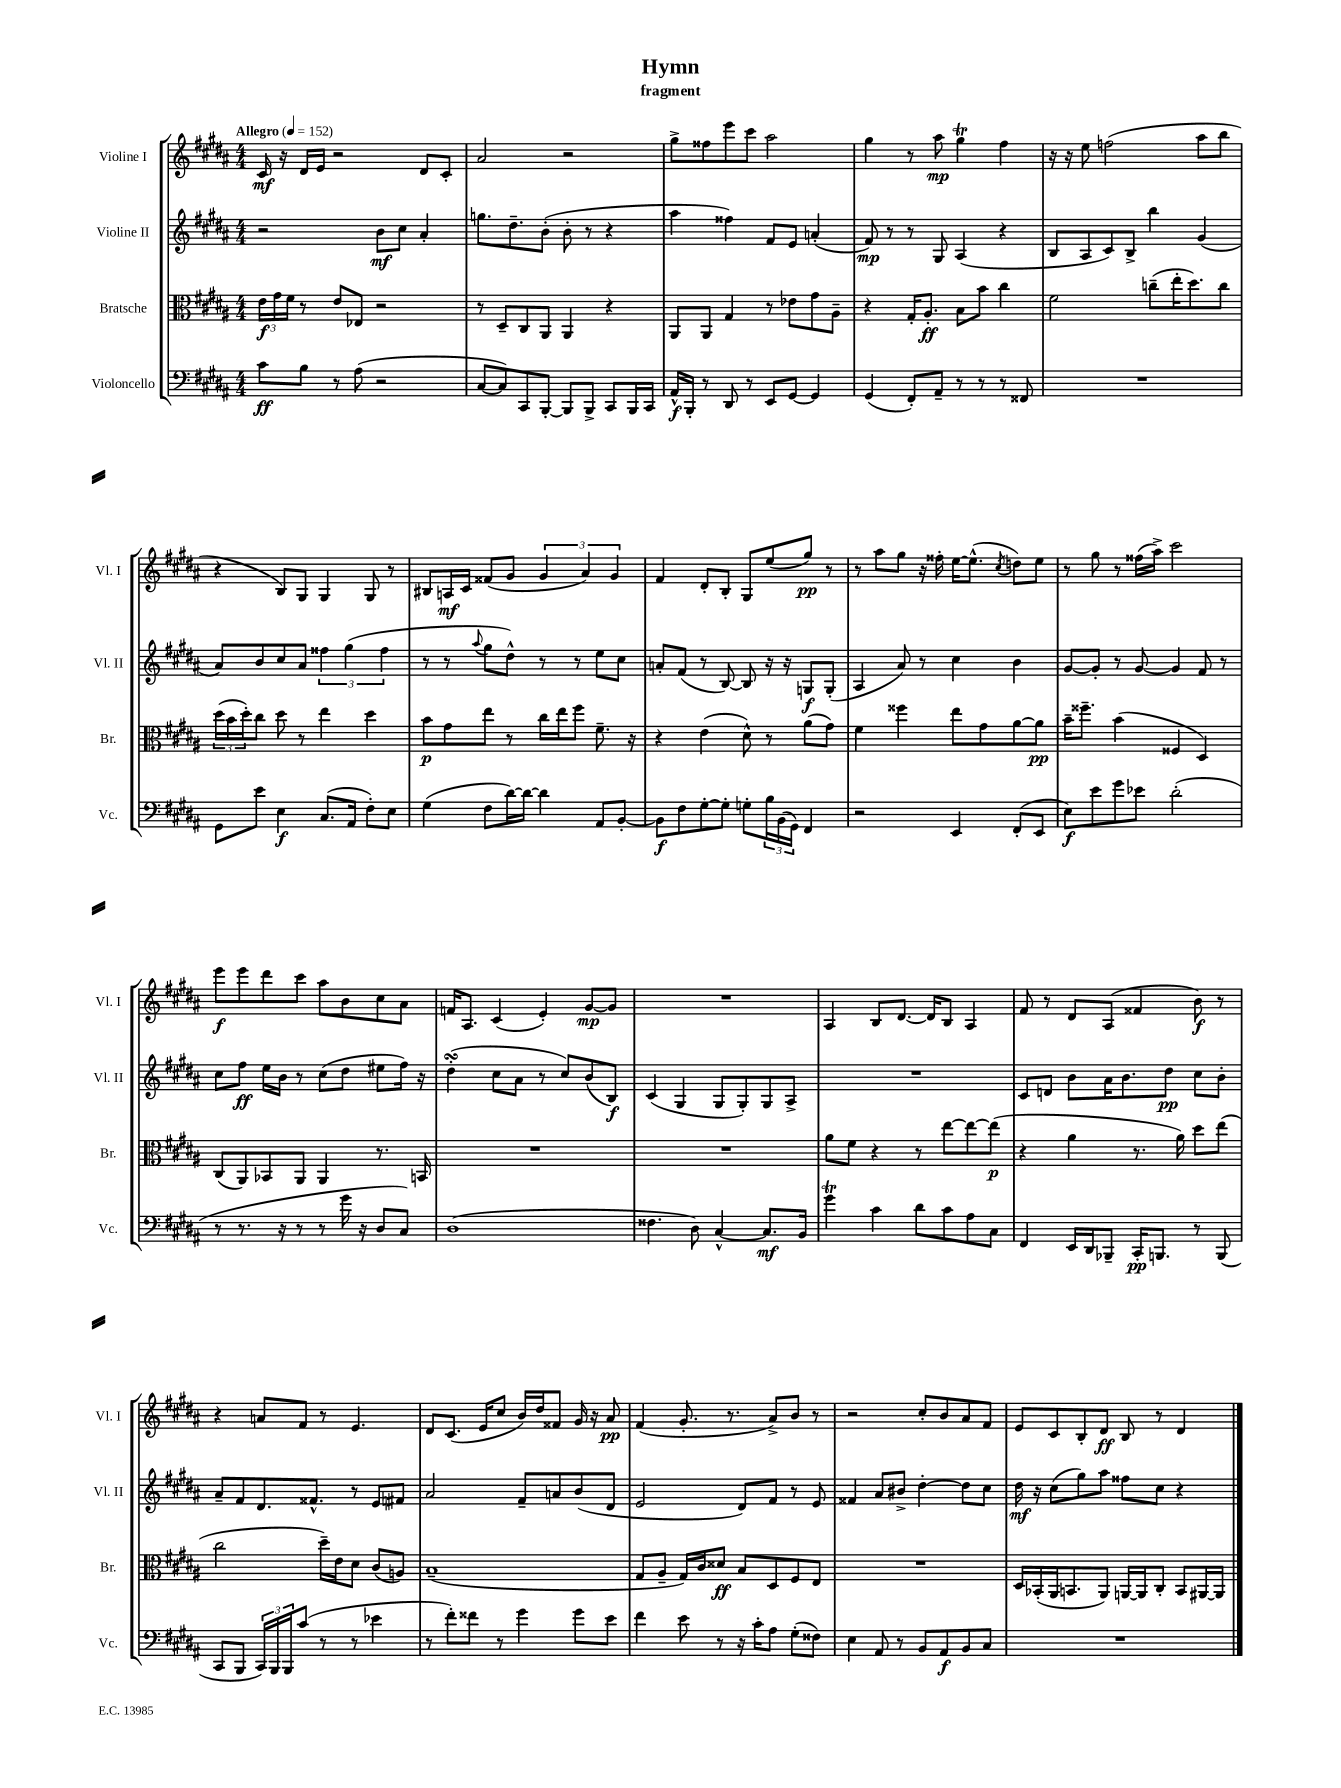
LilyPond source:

\header { title = "Hymn" subtitle = "fragment" }
<<
\new StaffGroup <<
\new Staff = "s0" \with { instrumentName = "Violine I" shortInstrumentName = "Vl. I" } {
    \clef treble \key b \major \numericTimeSignature \time 4/4 \tempo "Allegro" 4 = 152
    cis'16\mf r16 dis'16 e'16 r2 dis'8 cis'8-. |
    ais'2 r2 |
    gis''8-> fisis''8 e'''8 cis'''8 ais''2 |
    gis''4 r8 ais''8\mp gis''4\trill fis''4 |
    r16 r16 e''8 f''2( ais''8 b''8 |
    r4 b8) gis8 gis4 gis8 r8 |
    bis8 a16\mf cis'16 fisis'8( gis'8 \tuplet 3/2 { gis'4 ais'4) gis'4 } |
    fis'4 dis'8-. b8-. gis8 e''8( gis''8\pp) r8 |
    r8 ais''8 gis''8 r16 fisis''16-. e''16~ e''8.-^( \acciaccatura { cis''8 } d''8) e''8 |
    r8 gis''8 r8 fisis''16( ais''16->) cis'''2 |
    e'''8\f e'''8 dis'''8 cis'''8 ais''8 b'8 cis''8 ais'8 |
    f'16 ais8. cis'4( e'4-.) gis'8~\mp gis'8 |
    R1 |
    ais4 b8 dis'8.~ dis'16 b8 ais4 |
    fis'8 r8 dis'8 ais8( fisis'4 b'8\f) r8 |
    r4 a'8 fis'8 r8 e'4. |
    dis'8 cis'8.( e'16 cis''8 b'16) dis''16 fisis'8 gis'16 r16 ais'8\pp |
    fis'4( gis'8.-. r8. ais'8->) b'8 r8 |
    r2 cis''8-. b'8 ais'8 fis'8 |
    e'8 cis'8 b8-. dis'8\ff b8 r8 dis'4 \bar "|." |
}
\new Staff = "s1" \with { instrumentName = "Violine II" shortInstrumentName = "Vl. II" } {
    \clef treble \key b \major \numericTimeSignature \time 4/4
    r2 b'8\mf cis''8 ais'4-. |
    g''8. dis''8.-- b'8-.( b'8-. r8 r4 |
    ais''4 fisis''4) fis'8 e'8 a'4-.( |
    fis'8\mp) r8 r8 gis8 ais4( r4 |
    b8 ais8 cis'8) b8-> b''4 gis'4( |
    ais'8) b'8 cis''8 ais'8 \tuplet 3/2 { fisis''4 gis''4( fisis''4 } |
    r8 r8 \appoggiatura { ais''8 } gis''8 dis''8-^) r8 r8 e''8 cis''8 |
    a'8-. fis'8( r8 b8~) b8 r16 r16 g8\f g8-.( |
    ais4 ais'8) r8 cis''4 b'4 |
    gis'8~ gis'8-. r8 gis'8~ gis'4 fis'8 r8 |
    cis''8 fis''8\ff e''16 b'16 r8 cis''8( dis''8 eis''8 fis''16) r16 |
    dis''4-.\turn( cis''8 ais'8 r8 cis''8) b'8( b8\f) |
    cis'4( gis4 gis8 gis8-.) gis8 ais8-> |
    R1 |
    cis'8 d'8 b'8 ais'16 b'8. dis''8\pp cis''8 b'8-. |
    ais'8-- fis'8 dis'8. fisis'8.-^ r8 e'8 fis'8 |
    ais'2 fis'8-- a'8 b'8( dis'8 |
    e'2 dis'8) fis'8 r8 e'8 |
    fisis'4 ais'8 bis'8-> dis''4~-. dis''8 cis''8 |
    dis''16\mf r16 cis''8( gis''8) ais''8 fisis''8 cis''8 r4 \bar "|." |
}
\new Staff = "s2" \with { instrumentName = "Bratsche" shortInstrumentName = "Br." } {
    \clef alto \key b \major \numericTimeSignature \time 4/4
    \tuplet 3/2 { e'16\f gis'16 fis'16 } r8 e'8 ees8 r2 |
    r8 dis8-- cis8 ais,8 ais,4 r4 |
    ais,8 ais,8 gis4 r8 ees'8 gis'8 ais8-- |
    r4 gis16-. ais8.-.\ff b8 b'8 cis''4 |
    fis'2 c''8--( e''16-. dis''8.) c''8 |
    \tuplet 3/2 { dis''16( b'16 dis''16-.) } cis''8 dis''8 r8 e''4 dis''4 |
    b'8\p gis'8 e''8 r8 cis''16 e''16 fis''8 fis'8.-- r16 |
    r4 e'4( dis'8-^) r8 ais'8( gis'8) |
    fis'4 fisis''4 e''8 gis'8 ais'8~ ais'8\pp |
    b'16-- fisis''8.-- b'4( fisis4 dis4) |
    cis8( ais,8) bes,8 ais,8 ais,4 r8. b,16 |
    R1 |
    R1 |
    ais'8 fis'8 r4 r8 e''8~ e''8~ e''8\p( |
    r4 ais'4 r8. ais'16) dis''8 e''8( |
    cis''2 dis''16--) e'16 dis'8 cis'8( a8) |
    b1--( |
    gis8 ais8-- gis16) cis'16 disis'8\ff b8 dis8 fis8 e8 |
    R1 |
    dis16 bes,16-.( ais,16 b,8. ais,8) a,16~ a,16 cis8-. b,8 ais,16~ ais,16 \bar "|." |
}
\new Staff = "s3" \with { instrumentName = "Violoncello" shortInstrumentName = "Vc." } {
    \clef bass \key b \major \numericTimeSignature \time 4/4
    cis'8\ff b8 r8 ais8( r2 |
    cis8~ cis8) cis,8 b,,8~-. b,,8 b,,8-> cis,8 b,,16 cis,16 |
    ais,16-^\f b,,16-. r8 dis,8 r8 e,8 gis,8~ gis,4 |
    gis,4( fis,8-.) ais,8-- r8 r8 r8 fisis,8 |
    R1 |
    gis,8 e'8 e4\f cis8.( ais,16 fis8-.) e8 |
    gis4( fis8 dis'16~) dis'16~ dis'4 ais,8 b,8~-. |
    b,8\f fis8 gis8~-. gis8-. g8-. \tuplet 3/2 { b16 b,16( gis,16) } fis,4 |
    r2 e,4 fis,8-.( e,8 |
    e8\f) e'8 gis'8 ees'8 dis'2-.( |
    r8 r8. r16 r8 r8 gis'16 r16 dis8 cis8) |
    dis1( |
    fisis4. dis8) cis4~-^ cis8.\mf b,16 |
    gis'4\trill cis'4 dis'8 cis'8 ais8 cis8 |
    fis,4 e,16 dis,16 bes,,8-- cis,16-.\pp b,,8. r8 b,,8( |
    cis,8 b,,8 \tuplet 3/2 { cis,16) b,,16 b,,16 } cis'8( r8 r8 ees'4 |
    r8 fis'8-.) fisis'8 r8 gis'4 gis'8 e'8 |
    fis'4 e'8 r8 r16 cis'16-. ais8 gis8-.( fisis8) |
    e4 ais,8 r8 b,8 ais,8\f b,8 cis8 |
    R1 \bar "|." |
}
>>
>>
\layout { \context { \Score \remove "Bar_number_engraver" } }
